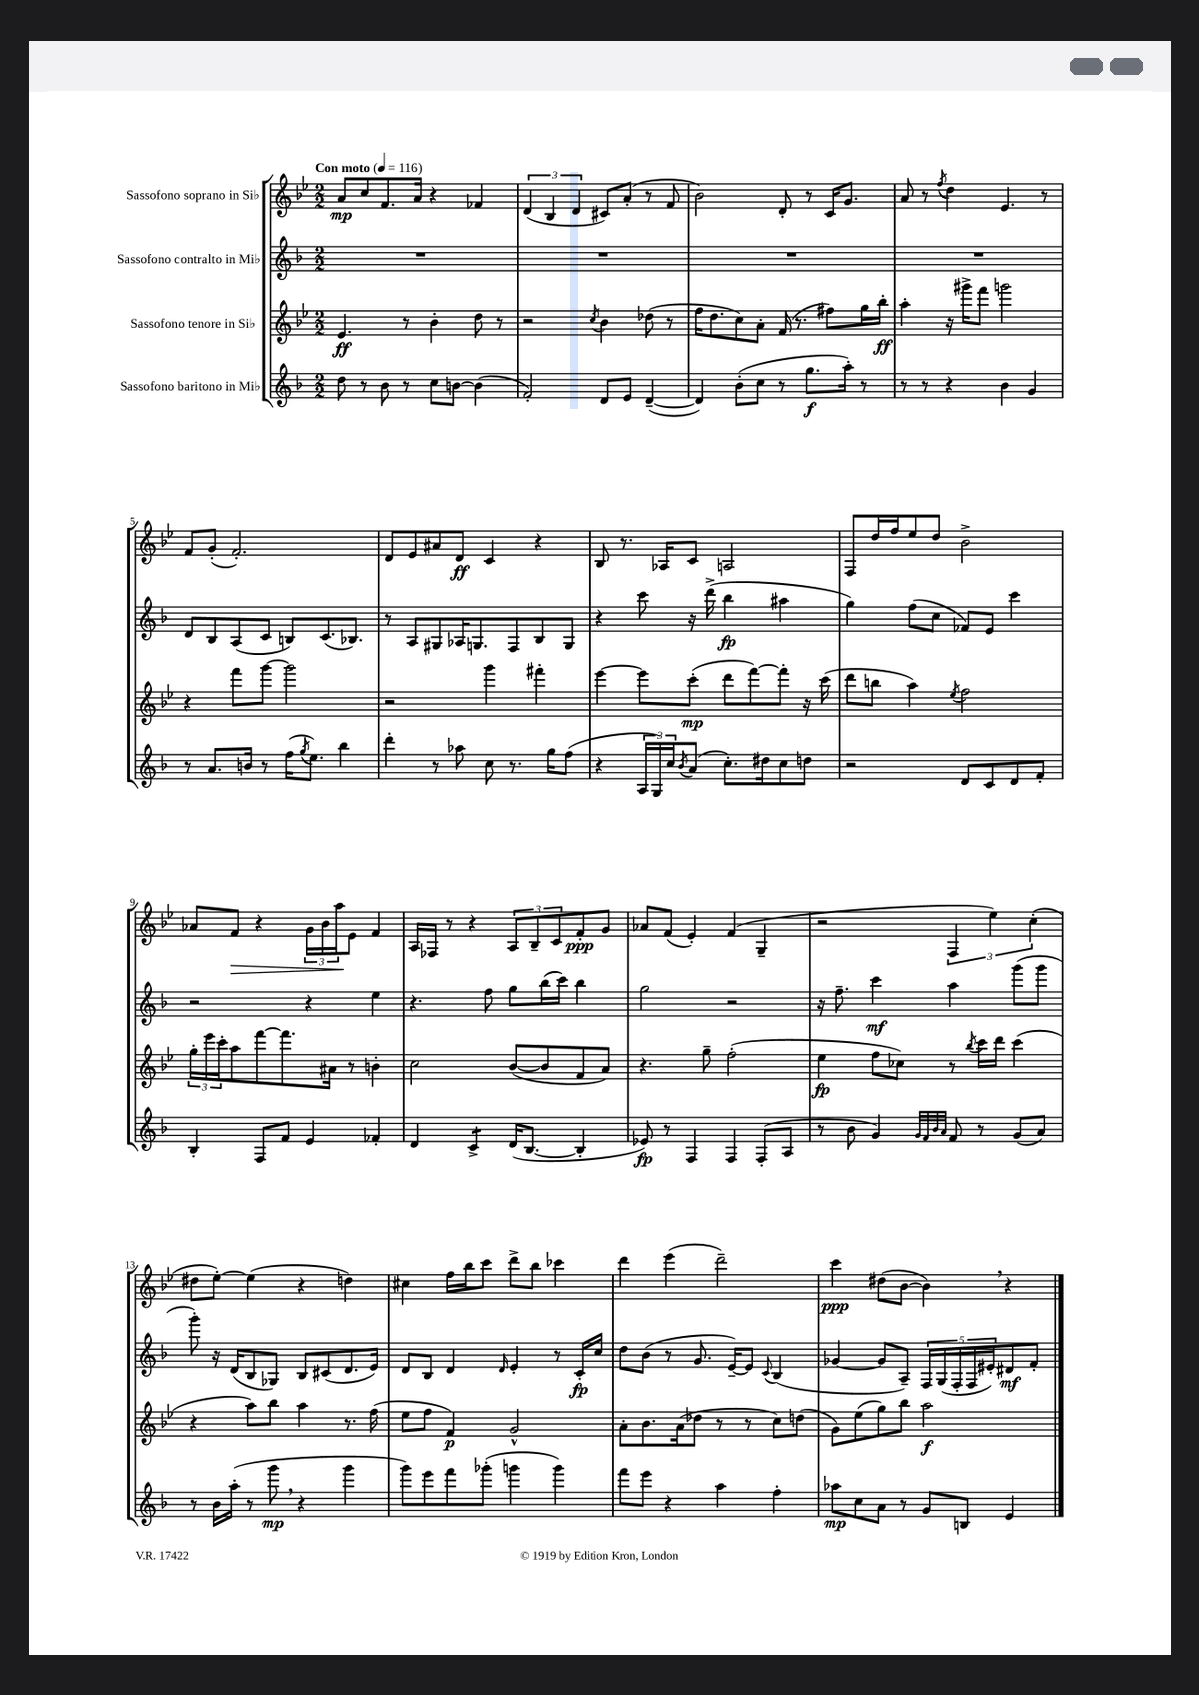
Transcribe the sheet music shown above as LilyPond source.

<<
\new StaffGroup <<
\new Staff = "s0" \with { instrumentName = "Sassofono soprano in Sib" } {
    \clef treble \key bes \major \numericTimeSignature \time 2/2 \tempo "Con moto" 4 = 116
    a'8\mp c''8 f'8. a'16 r4 fes'4 |
    \tuplet 3/2 { d'4( bes4 d'4 } cis'8) a'8-.( r8 f'8 |
    bes'2) d'8-. r8 c'16 g'8. |
    a'8 r8 \acciaccatura { f''8 } d''4 ees'4. r8 |
    f'8 g'8-.( f'2.-.) |
    d'8 ees'8 ais'8 d'8\ff c'4 r4 |
    bes8 r8. aes16 c'8 a2 |
    f8 d''16 f''16 ees''8 d''8 bes'2-> |
    aes'8 f'8\> r4 \tuplet 3/2 { g'16 bes'16 a''16\! } ees'8 f'4 |
    a16 fes16 r8 r4 \tuplet 3/2 { a8 bes8-- c'8 } f'8-.\ppp g'8 |
    aes'8 f'8( ees'4-.) f'4( g4-- |
    r2 \tuplet 3/2 { f4 ees''4) c''4-.( } |
    dis''8 ees''8~-.) ees''4( r4 d''4) |
    cis''4 f''16 bes''16 c'''8 d'''8-> bes''8 ces'''4 |
    d'''4 ees'''4( d'''2--) |
    c'''4\ppp dis''8( bes'8~ bes'4) \breathe r4 \bar "|." |
}
\new Staff = "s1" \with { instrumentName = "Sassofono contralto in Mib" } {
    \clef treble \key f \major \numericTimeSignature \time 2/2
    R1 |
    R1 |
    R1 |
    R1 |
    d'8 bes8 a8( c'8 b8) c'8.( bes8.) |
    r8 a8 gis8 aes16 g8. f8 bes8 g8 |
    r4 c'''8 r16 d'''16->( bes''4\fp ais''4 |
    g''4) f''8( c''8 fes'8) e'8 c'''4 |
    r2 r4 e''4 |
    r4. f''8 g''8 bes''16( c'''16) bes''4 |
    g''2 r2 |
    r16 f''8.-- c'''4\mf a''4 g'''8( g'''8 |
    g'''8-.) r16 d'16( bes8 ges8) bes8 cis'8( d'8. e'16) |
    d'8 bes8 d'4 \grace { d'16 } e'4-. r8 c'16-.\fp c''16 |
    d''8 bes'8( r8 g'8. e'16~--) e'8 \appoggiatura { c'8 } bes4( |
    ges'4~ ges'8 a8--) \tuplet 5/4 { f16 g16( f16-. f16 eis'16-.) } dis'8\mf f'8-. \bar "|." |
}
\new Staff = "s2" \with { instrumentName = "Sassofono tenore in Sib" } {
    \clef treble \key bes \major \numericTimeSignature \time 2/2
    ees'4.\ff r8 bes'4-. d''8 r8 |
    r2 \acciaccatura { c''8 } bes'4 des''8( r8 |
    f''16 d''8. c''8) a'8-. f'16( r8. fis''8) g''16 bes''16-.\ff |
    a''4-. r16 gis'''16-> f'''8 g'''2 |
    r4 f'''8 g'''8~ g'''2 |
    r2 g'''4 fis'''4-. |
    ees'''4~ ees'''8 c'''8-.\mp( d'''8 f'''8~) f'''8-. r16 c'''16( |
    d'''8 b''8 a''4) \acciaccatura { ees''8 } f''2 |
    \tuplet 3/2 { g''16-. ees'''16 c'''16-. } a''8 f'''8~ f'''8. ais'16 r8 b'4-. |
    c''2 bes'8~( bes'8 f'8 a'8) |
    r4. g''8-- f''2-.( |
    ees''4\fp f''8 ces''8) r8 \acciaccatura { bes''8 } c'''16 d'''16 c'''4( |
    r4 a''8) bes''8 a''4 r8. f''16( |
    ees''8 f''8 f'4\p) g'2-^ |
    a'8-. bes'8. a'16( des''8 r8 r8 c''8) d''8( |
    g'8) ees''8( g''8) bes''8 a''2\f \bar "|." |
}
\new Staff = "s3" \with { instrumentName = "Sassofono baritono in Mib" } {
    \clef treble \key f \major \numericTimeSignature \time 2/2
    d''8 r8 bes'8 r8 c''8 b'8~ b'4( |
    f'2-.) d'8 e'8 d'4~--( |
    d'4) bes'8-.( c''8 r8 g''8.\f a''16-.) r8 |
    r8 r8 r4 bes'4 g'4 |
    r8 a'8. b'16 r8 f''16( \acciaccatura { g''8 } e''8.) bes''4 |
    d'''4-. r8 aes''8 c''8 r8. g''16 f''8( |
    r4 \tuplet 3/2 { a16 g16) c''16 } \acciaccatura { bes'8 } a'8( c''8.-.) dis''16 c''8 d''8 |
    r2 d'8 c'8 d'8 f'8-. |
    bes4-. f8 f'8 e'4 fes'4-. |
    d'4 c'4:8-> d'16( bes8.~ bes4-. |
    ees'8\fp) r8 f4 f4 f8-.( a8 |
    r8 bes'8 g'4) \grace { g'32 f'32 bes'32 a'32 } f'8 r8 g'8( a'8) |
    r8 bes'16 a''16-.( r8 g'''8\mp \breathe r4 g'''4 |
    g'''8) e'''8 f'''8 ges'''8-.( g'''4 g'''4) |
    f'''8 e'''8 r4 a''4 f''4-. |
    aes''8\mp c''8 a'8 r8 g'8 b8 e'4 \bar "|." |
}
>>
>>
